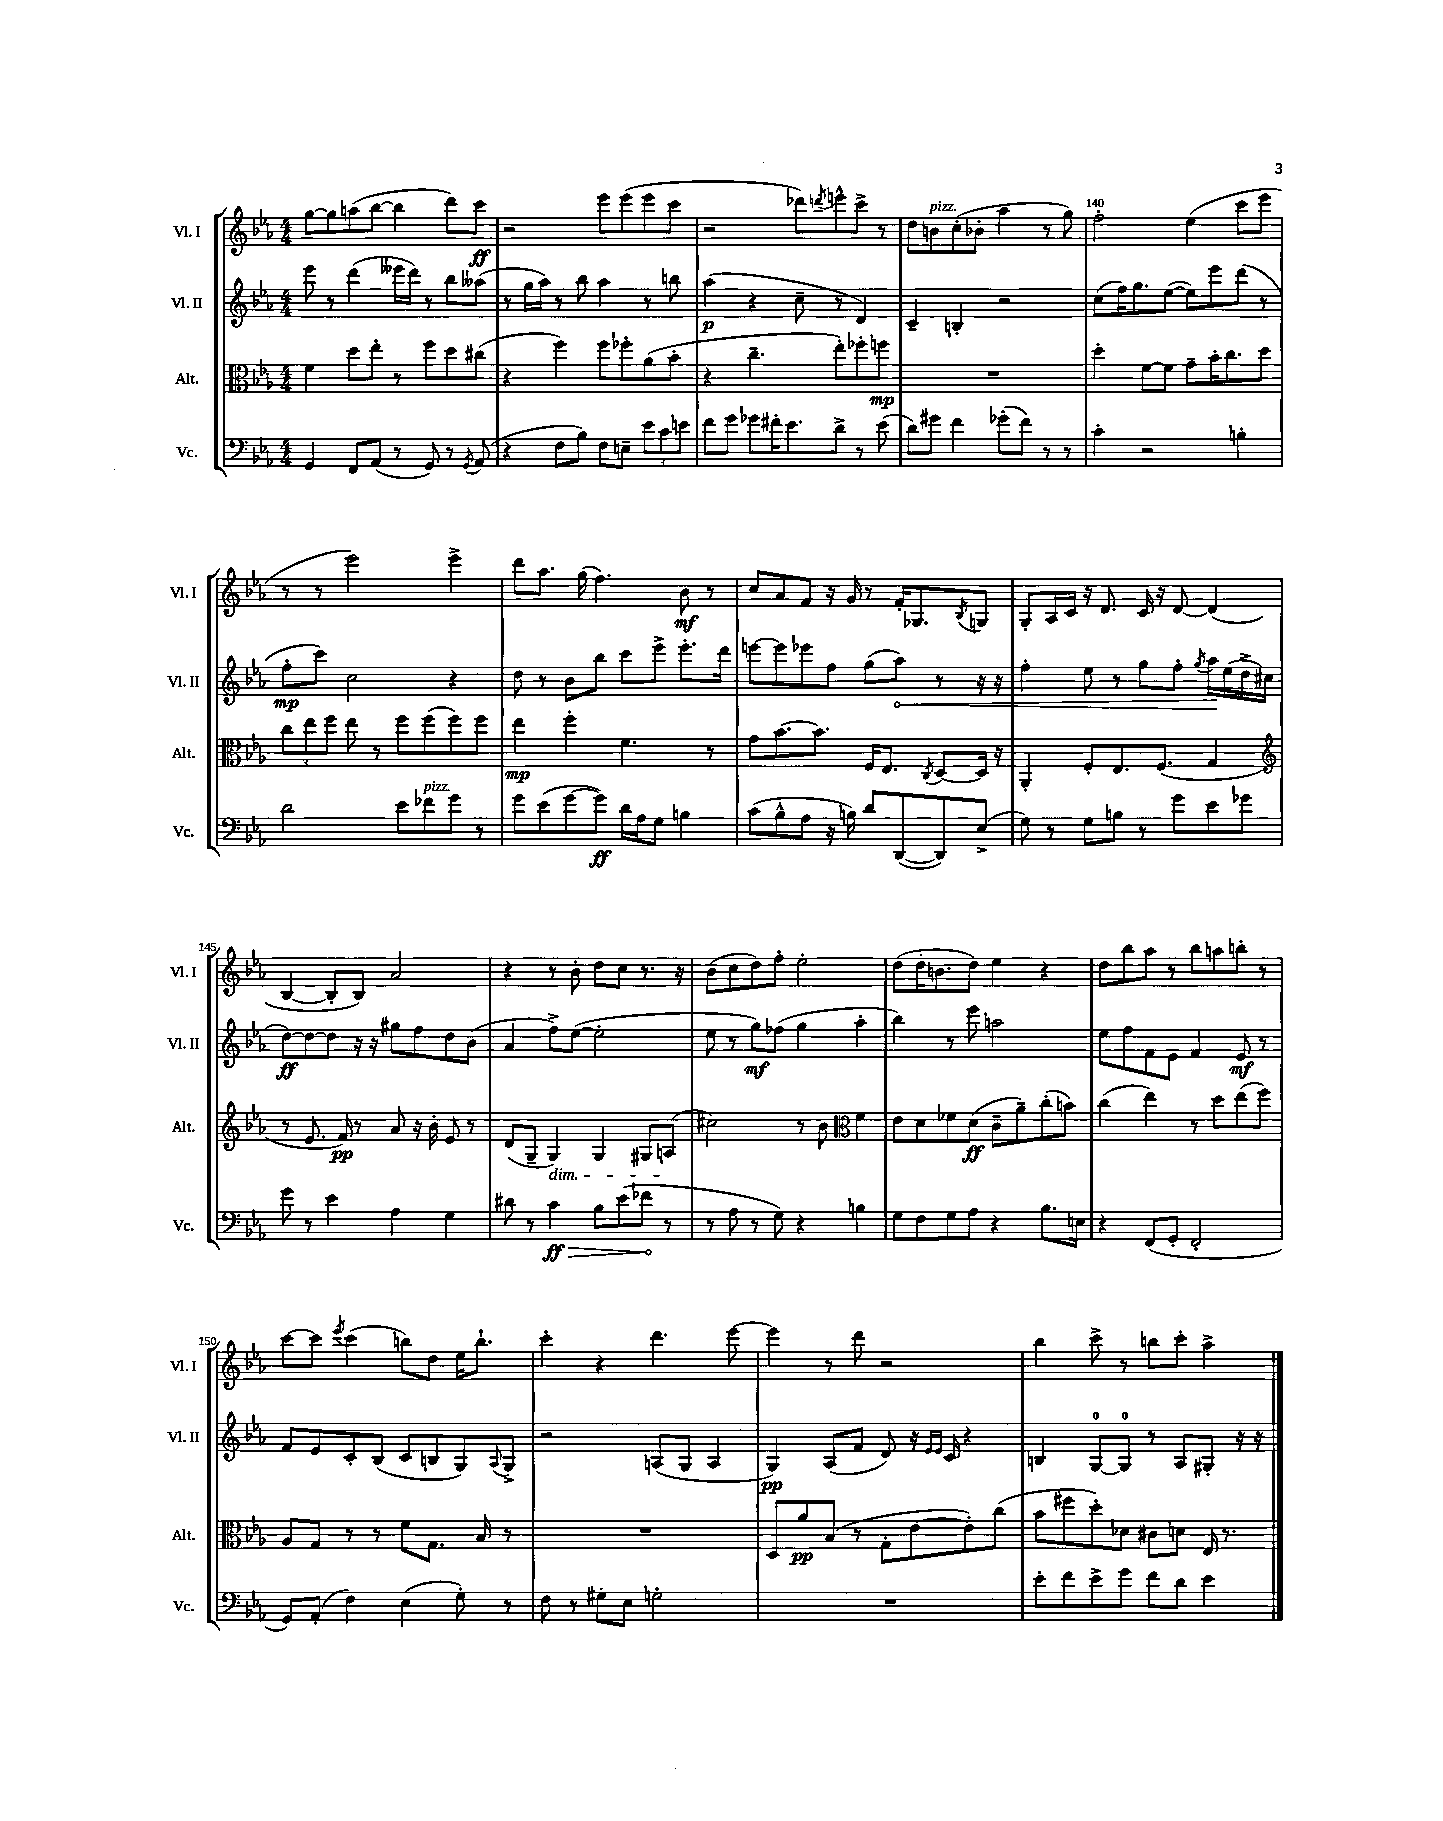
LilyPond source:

<<
\new StaffGroup <<
\new Staff = "s0" \with { instrumentName = "Vl. I" shortInstrumentName = "Vl. I" } {
    \clef treble \key ees \major \numericTimeSignature \time 4/4
    g''8~ g''8 a''8( bes''8~ bes''4 d'''8) c'''8\ff |
    r2 ees'''8 ees'''8( ees'''8 c'''8 |
    r2 des'''8) \acciaccatura { d'''8 } e'''8-^ c'''8-> r8 |
    d''8 b'8^\markup { \italic "pizz." } c''8-.( bes'8-. aes''4 r8 g''8) |
    f''2-. ees''4( c'''8 ees'''8 |
    r8 r8 ees'''2) ees'''4-> |
    d'''8 aes''8. g''16( f''4.) bes'8\mf r8 |
    c''8 aes'8 f'8 r16 g'16 r8 f'16-. ges8. \acciaccatura { bes8 } g8 |
    g8-. aes16 c'16 r16 d'8. c'16 r16 d'8~ d'4( |
    bes4~ bes8-. bes8) aes'2 |
    r4 r8 bes'8-. d''8 c''8 r8. r16 |
    bes'8( c''8 d''8) f''8-. ees''2-. |
    d''8( d''16-. b'8. d''8) ees''4 r4 |
    d''8 bes''8 aes''8 r8 bes''8 a''8 b''8-. r8 |
    c'''8~ c'''8 \acciaccatura { ees'''8 } c'''4( b''8) d''8 ees''16 b''8.-! |
    c'''4-. r4 d'''4. ees'''8~ |
    ees'''4 r8 d'''8 r2 |
    bes''4 c'''8-> r8 b''8 c'''8-. aes''4-> \bar "|." |
}
\new Staff = "s1" \with { instrumentName = "Vl. II" shortInstrumentName = "Vl. II" } {
    \clef treble \key ees \major \numericTimeSignature \time 4/4
    ees'''8 r8 d'''4( eeses'''16 d'''16) r8 bes''8 aeses''8( |
    r8 g''16 aes''16) r8 bes''8 aes''4 r8 b''8 |
    aes''4\p( r4 c''8-- r8 d'4) |
    c'4-- b4-. r2 |
    c''8( f''16) g''8. ees''8~( ees''8) ees'''8 d'''8( r8 |
    f''8-.\mp c'''8) c''2 r4 |
    d''8 r8 bes'8 bes''8 c'''8 ees'''8-> ees'''8.-. d'''16 |
    e'''8~ e'''8 ees'''8 f''8 g''8( \once \override Hairpin.circled-tip = ##t aes''8\<) r8 r16 r16 |
    f''4-. ees''8 r8 g''8 f''8-. \acciaccatura { g''8 } aes''16\! ees''16( d''16-> cis''16 |
    d''8~\ff) d''8~ d''8 r16 r16 gis''8 f''8 d''8 bes'8( |
    aes'4 f''8->) ees''8~( ees''2-. |
    ees''8 r8 g''8\mf) fes''8( g''4 aes''4-. |
    bes''4) r8 ees'''8 a''2 |
    ees''8 f''8 f'8 ees'8 f'4 ees'8\mf r8 |
    f'8 ees'8 c'8-. bes8( c'8 b8 g8) \appoggiatura { aes8 } g8-> |
    r2 a8( g8 a4 |
    g4\pp) aes8( f'8 d'8) r16 \grace { ees'16 ees'16 } c'16 r4 |
    b4 g8-0~ g8-0 r8 aes8 gis8-. r16 r16 \bar "|." |
}
\new Staff = "s2" \with { instrumentName = "Alt." shortInstrumentName = "Alt." } {
    \clef alto \key ees \major \numericTimeSignature \time 4/4
    f'4 d''8 ees''8-. r8 f''8 d''8 cis''8( |
    r4 f''4) f''8 fes''8-. aes'8( bes'8-. |
    r4 c''4.-- ees''8-.) fes''8-. f''8\mp |
    R1 |
    d''4-. f'8~ f'8 g'8-- bes'16-. c''8. d''8 |
    \tuplet 3/2 { c''8 ees''8 f''8 } ees''8 r8 f''8 f''8( f''8) f''8 |
    ees''4\mp f''4-. f'4. r8 |
    g'8 bes'8.~ bes'8. f16 ees8. \acciaccatura { c8 } d8~ d16 r16 |
    aes,4-. f8-. ees8. f8.( g4 |
    \clef treble r8 ees'8. f'16\pp) r8 aes'8 r16 bes'16-. ees'8 r8 |
    d'8( g8-- g4\dim) g4 gis8 a8\!( |
    cis''2) r8 bes'8 \clef alto f'4 |
    ees'8 d'8 fes'8 d'8\ff( c'8-- aes'8--) c''8-.( b'8) |
    c''4( ees''4) r8 d''8 ees''8( f''8) |
    aes8 g8 r8 r8 f'8 g8. bes16 r8 |
    R1 |
    d8 aes'8\pp bes8( r8 g8-. ees'8~ ees'8-.) c''8( |
    bes'8 fis''8 d''8-.) des'8 cis'8 d'8 ees16 r8. \bar "|." |
}
\new Staff = "s3" \with { instrumentName = "Vc." shortInstrumentName = "Vc." } {
    \clef bass \key ees \major \numericTimeSignature \time 4/4
    g,4 f,8 aes,8( r8 g,8) r8 \acciaccatura { g,8 } aes,8( |
    r4 f8 bes8) f8 e8-- \tuplet 3/2 { ees'8 c'8 e'8 } |
    f'8 g'8 ges'8 fis'16-. ees'8. d'8-> r8 ees'8( |
    d'8) gis'8 f'4 ges'8-.( f'8) r8 r8 |
    c'4-. r2 b4-. |
    d'2 ees'8 fes'8^\markup { \italic "pizz." } g'8 r8 |
    g'8 ees'8( g'8~ g'8\ff) d'16 aes16 g8 b4 |
    c'8( bes8-^ aes8 r16 b16) d'8 d,8~( d,8) ees8->( |
    g8) r8 g8 b8 r8 g'8 ees'8 ges'8 |
    g'8 r8 ees'4 aes4 g4 |
    dis'8 r8 \once \override Hairpin.circled-tip = ##t c'4\ff\> bes8 ees'8( fes'8\! r8 |
    r8 aes8 r8 g8) r4 b4 |
    g8 f8 g8 aes8 r4 bes8. e16 |
    r4 f,8( g,8-. f,2-. |
    g,8) aes,8-.( f4) ees4( g8-.) r8 |
    f8 r8 gis8-. ees8 g2-. |
    R1 |
    ees'8-. f'8 ees'8-> g'8 f'8 d'8 ees'4 \bar "|." |
}
>>
>>
\layout { \context { \Score currentBarNumber = #136 \override BarNumber.break-visibility = ##(#f #t #t) barNumberVisibility = #(every-nth-bar-number-visible 5) } }
